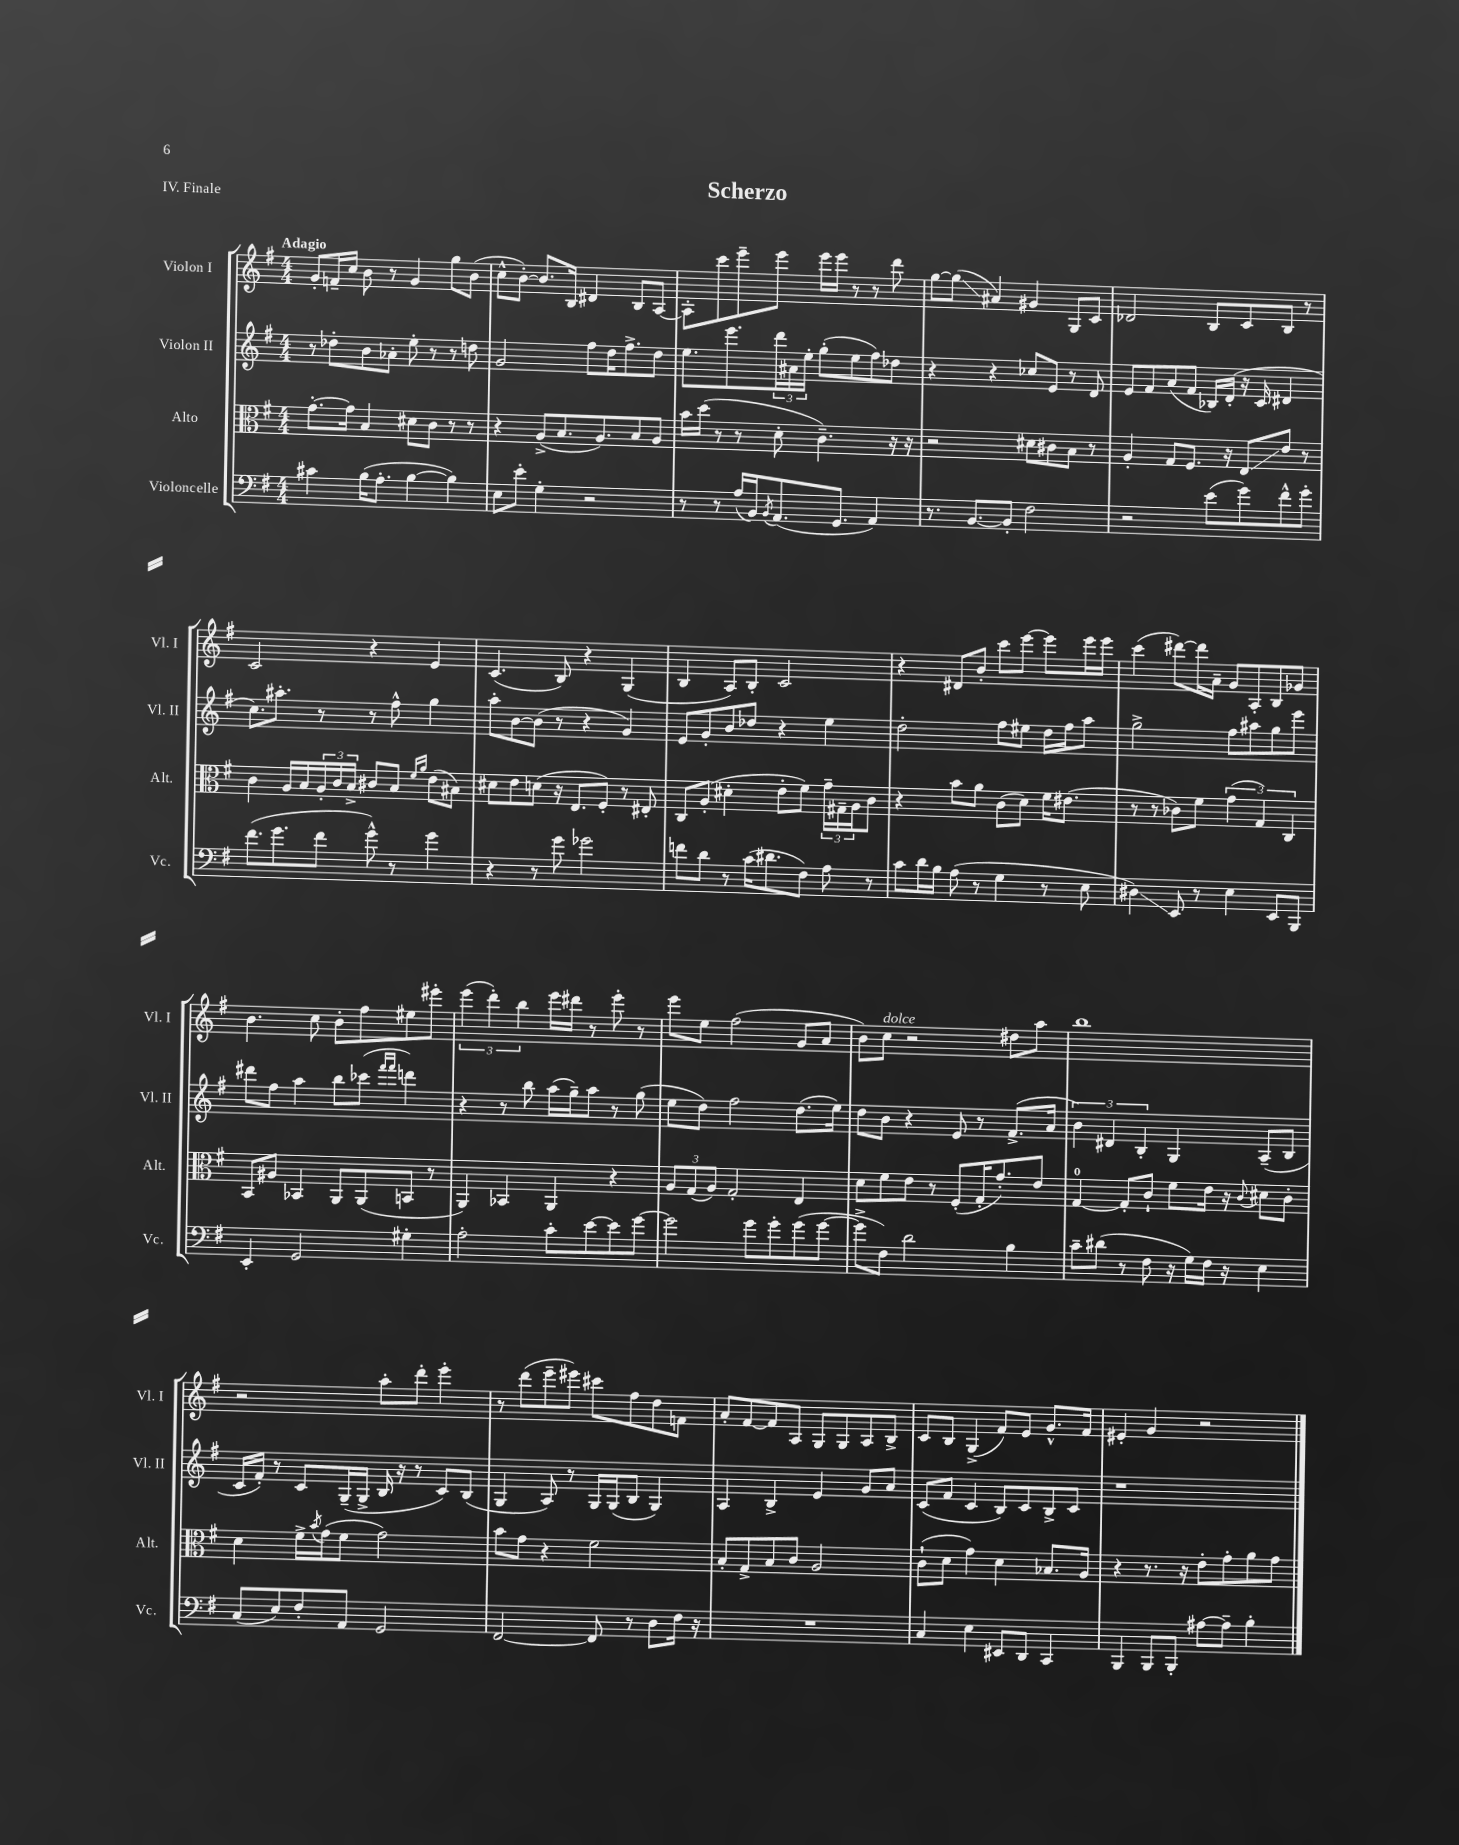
\header { title = "Scherzo" piece = "IV. Finale" }
<<
\new StaffGroup <<
\new Staff = "s0" \with { instrumentName = "Violon I" shortInstrumentName = "Vl. I" } {
    \clef treble \key g \major \numericTimeSignature \time 4/4 \tempo "Adagio"
    g'8-. f'16-- c''16 b'8 r8 g'4 g''8 b'8( |
    c''8-^ b'8~-.) b'8. b16 dis'4 b8 a8~ |
    a8-. c'''8 e'''8-- e'''8 e'''16 e'''16 r8 r8 d'''8 |
    g''8~ g''8\glissando( ais'4) gis'4 g8 c'8 |
    des'2 b8 c'8 b8 r8 |
    c'2 r4 e'4 |
    c'4.( b8) r4 g4( |
    b4 a8) b8-. c'2 |
    r4 dis'8 b'8-. c'''8 e'''8~ e'''8 e'''16 e'''16 |
    c'''4( dis'''8~) dis'''16 a'16-- g'8 a8-. b8 ges'8 |
    b'4. c''8 b'8-. fis''8 eis''8 eis'''8-. |
    \tuplet 3/2 { e'''4( d'''4-.) b''4 } e'''16 dis'''16 r8 e'''8-. r8 |
    e'''8 e''8 fis''2( g'8 a'8 |
    b'8) c''8^\markup { \italic "dolce" } r2 dis''8 a''8 |
    b''1 |
    r2 a''8-. d'''8-. e'''4-. |
    r8 d'''8( e'''8-- eis'''8) cis'''8 fis''8 d''8 f'8 |
    a'8-. fis'8~ fis'8 a8 g8 g8 a8 b8-> |
    c'8 b8 g4->( fis'8) e'8 g'8.-^ fis'16 |
    eis'4-. g'4 r2 \bar "|." |
}
\new Staff = "s1" \with { instrumentName = "Violon II" shortInstrumentName = "Vl. II" } {
    \clef treble \key g \major \numericTimeSignature \time 4/4
    r8 des''8-. b'8 aes'8-. e''8-. r8 r8 d''8 |
    g'2 fis''8 d''16 fis''8.-> d''8 |
    e''8. e'''8. \tuplet 3/2 { d'''16 ais'16 e''16-. } g''8-.( e''8 fis''8) des''8 |
    r4 r4 ces''8 e'8 r8 d'8 |
    e'8 fis'8 a'8( fis'8 bes16) d'16-.( r16 c'16 dis'4 |
    c''8.) ais''8.-. r8 r8 fis''8-^ g''4 |
    a''8-. b'8~ b'8( r8 r4 g'4) |
    e'8 g'8-. b'8 des''8 r4 e''4 |
    d''2-. fis''8 eis''8 d''16 fis''16 a''8 |
    g''2-> fis''8 ais''8 g''8 e'''8 |
    dis'''8 fis''8 a''4 b''8 ces'''8( \grace { fis'''16 fis'''16 } d'''4) |
    r4 r8 b''8 a''16( g''16--) a''8 r8 g''8( |
    e''8 d''8) fis''2 d''8.( e''16) |
    d''8 b'8 r4 e'8 r8 fis'8.->( a'16 |
    \tuplet 3/2 { b'4) dis'4 b4-. } g4 a8--( b8 |
    c'16 fis'16-.) r8 c'8 g16--( g16-> b16 r16 r8 c'8) b8( |
    g4 a8) r8 g16 g16( b8 g4) |
    a4 b4-> e'4 g'8 a'8 |
    c'8( fis'8 c'4 b8) c'8 b8-> c'8 |
    r1 \bar "|." |
}
\new Staff = "s2" \with { instrumentName = "Alto" shortInstrumentName = "Alt." } {
    \clef alto \key g \major \numericTimeSignature \time 4/4
    g'8.~-. g'16 b4 dis'8 c'8 r8 r8 |
    r4 a8->( b8. a8.) b8 a8 |
    b'16 d''16( r8 r8 d'8-. c'4.--) r16 r16 |
    r2 dis'8 cis'8 b8 r8 |
    a4-. g8 fis8. r16 e8\glissando e'8 r8 |
    c'4 a16 b16 \tuplet 3/2 { a16-. c'16 b16-> } cis'8 b8 \grace { fis'16 a'16 } e'8( bis8) |
    dis'8 e'8 d'8( r16 e8. fis8-.) r8 eis8-. |
    c8 a8-.( dis'4-. e'8-. fis'8) \tuplet 3/2 { g'16-- gis16-- a16 } c'8 |
    r4 b'8 a'8 c'8( d'8) fis'16 eis'8.( |
    r8 r8 ces'8) fis'8 \tuplet 3/2 { g'4( g4) c4 } |
    b,8 ais8 bes,4 a,8 a,8( b,8 r8 |
    a,4) bes,4 a,4 r4 |
    \tuplet 3/2 { a8 g8( a8) } g2-. e4 |
    d'8 fis'8 e'8 r8 fis8-.( g16-. g'8.-.) e'8 |
    g4-0~ g8-. c'8-! fis'8 e'16 r16 \appoggiatura { c'8 } dis'8 c'8-. |
    d'4 fis'16-> \acciaccatura { b'8 } g'16( fis'8 g'2) |
    b'8 g'8 r4 fis'2 |
    b8-. g8-> b8 c'8 a2 |
    c'8-!( d'8 g'4) d'4 bes8. a16 |
    r4 r8. r16 e'8-. g'8-. a'8 g'8 \bar "|." |
}
\new Staff = "s3" \with { instrumentName = "Violoncelle" shortInstrumentName = "Vc." } {
    \clef bass \key g \major \numericTimeSignature \time 4/4
    cis'4 b16( a8.-. b4~ b4) |
    e8 e'8-. g4-. r2 |
    r8 r8 a16( b,16) \acciaccatura { b,8 } a,8.( g,8. a,4) |
    r8. b,8.~ b,8-. fis2 |
    r2 e'8( g'8) fis'8-^ g'8-. |
    fis'8.( g'8. fis'8 g'8-^) r8 g'4 |
    r4 r8 g'8 ges'2 |
    f'8 d'8 r8 c'16( dis'8. fis8) a8 r8 |
    c'8 d'16 b16 a8( r8 g4 r8 e8 |
    dis4\glissando) e,8 r8 e4 e,8 b,,8 |
    e,4-. g,2 gis4-. |
    a2-. c'8-. e'8~ e'8 g'8~ |
    g'2 g'8 g'8-. g'8( g'8~ |
    g'8-> fis8) d'2 b4 |
    c'8-- dis'8( r8 fis8 r16 g16) fis16 r16 e4 |
    c8( e8) fis8-. a,8 g,2 |
    fis,2~ fis,8 r8 d8 fis16 r16 |
    R1 |
    c4 e4 eis,8 d,8 c,4 |
    b,,4 b,,8 b,,8-. ais8~ ais8-- b4-. \bar "|." |
}
>>
>>
\layout { \context { \Score \remove "Bar_number_engraver" } }
